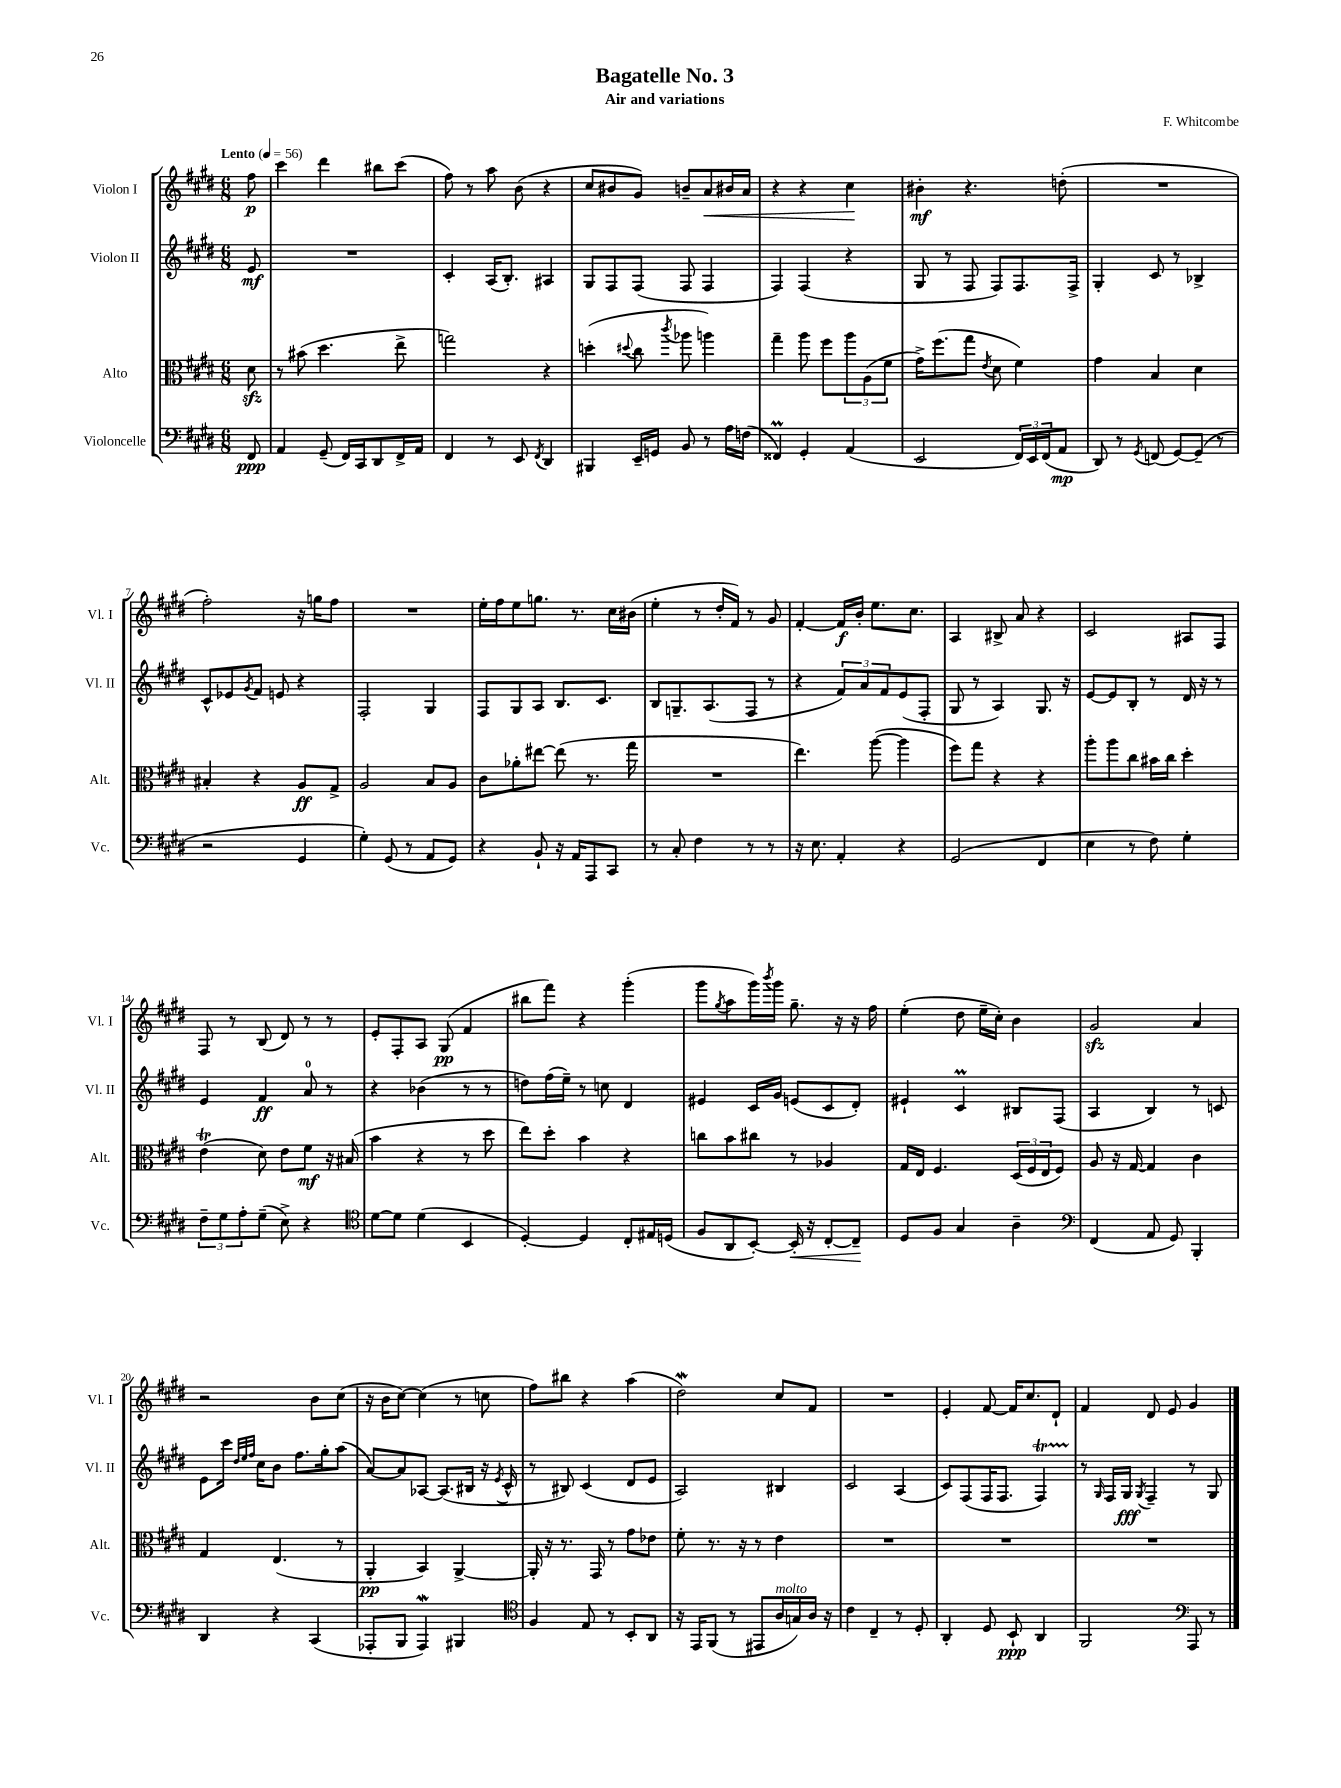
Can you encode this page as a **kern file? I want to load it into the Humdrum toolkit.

**kern	**kern	**kern	**kern
*staff4	*staff3	*staff2	*staff1
*clefF4	*clefC3	*clefG2	*clefG2
*k[f#c#g#d#]	*k[f#c#g#d#]	*k[f#c#g#d#]	*k[f#c#g#d#]
*M6/8	*M6/8	*M6/8	*M6/8
*MM56	*MM56	*MM56	*MM56
8FF#/	8d#\	8e/	8ff#\
=	=	=	=
4AA/	8r	2.r	4ccc#\
.	(8b#\	.	.
(8GG#~/	4.dd#\	.	4ddd#\
16FF#/LL)	.	.	.
16CC#/J	.	.	.
8DD#/	.	.	8bb#\L
16FF#^/L	8ee^\	.	(8ccc#\J
16AA/JJ	.	.	.
=	=	=	=
4FF#/	2gg\)	4c#'/	8ff#\)
.	.	.	8r
8r	.	(16A/LK	8aa\
.	.	8.B'/J)	.
8EE/	.	.	(8b\
8qFF#/	.	.	.
4DD#/	4r	4A#/	4r
=	=	=	=
4BBB#/	(4dd'\	8G#/L	8cc#/L
.	.	8F#/	8b#/
.	8qqdd#/	.	.
16EE~/LL	8cc#\	(8F#/J	8g#/J)
16GG/JJ	.	.	.
.	8qccc#/	.	.
8BB/	8aa-\	8F#/	8b~/L
8r	4aa\)	4F#/	8a/
16A\LL	.	.	16b#/L
(16F\JJ	.	.	16a/JJ
=	=	=	=
4FF##/)	4gg#~\	4F#/)	4r
4GG#'/	8aa\	(4F#/	4r
.	8ff#\L	.	.
(4AA/	12aa\	4r	4cc#\
.	(12A\	.	.
.	12f#\J	.	.
=	=	=	=
2EE/	16g#^\LK)	8G#/	4b#'\
.	(8.ff#\	.	.
.	.	8r	.
.	8gg#\J	8F#/	4.r
.	8qe/	.	.
.	8d#\	8F#/L)	.
24FF#/LL)	4f#\)	8.F#/	.
24EE/	.	.	.
(24FF#/J	.	.	.
8AA/J	.	.	(8dd'\
.	.	16F#^/Jk	.
=	=	=	=
8DD#/)	4g#\	4G#'/	2.r
8r	.	.	.
8qGG#/	.	.	.
(8FF/	4B/	8c#/	.
[8GG#/L)	.	8r	.
(8GG#~/]J	4d#\	4B-^/	.
8r	.	.	.
=	=	=	=
2r	4B#'/	8c#^^/L	2ff#'\)
.	.	8e-/	.
.	.	8qg#/	.
.	4r	8f#/J	.
.	.	8e/	.
4GG#/	8A/L	4r	16r
.	.	.	16gg\LK
.	8G#^/J	.	8ff#\J
=	=	=	=
4G#'\)	2A/	2F#'/	2.r
(8GG#/	.	.	.
8r	.	.	.
8AA/L	8B/L	4G#/	.
8GG#/J)	8A/J	.	.
=	=	=	=
4r	8c#\L	8F#/L	16ee'\LL
.	.	.	16ff#\J
.	8a-'\	8G#/	8ee\
8BB`/	[8ee#\J	8A/J	8.gg\J
16r	(8ee#\]	8.B/L	.
16AA/LK	.	.	8.r
8AAA/	8.r	.	.
.	.	8.c#/J	.
8CC#/J	.	.	16cc#\LL
.	16gg#\	.	(16b#\JJ
=	=	=	=
8r	2.r	8B/L	4ee'\
8C#'/	.	8.G~/	.
4F#\	.	.	8r
.	.	(8.A/	.
.	.	.	16dd#'/LL
.	.	.	16f#/JJ)
8r	.	8F#/J	8r
8r	.	8r	8g#/
=	=	=	=
16r	4.ee\)	4r	[4f#'/
8.E\	.	.	.
4AA'/	.	12f#/L)	16f#/]LL
.	.	.	16b'/JJ
.	.	12a/	.
.	([8aa\	.	8.ee\L
.	.	12f#/	.
4r	4aa\]	(8e/	.
.	.	.	8.cc#\J
.	.	8F#'/J	.
=	=	=	=
(2GG#/	8ff#\L)	8G#/	4A/
.	8gg#\J	8r	.
.	4r	4A/)	8B#^/
.	.	.	8a/
4FF#/	4r	8.G#/	4r
.	.	16r	.
=	=	=	=
4E\	8aa'\L	[8e/L	2c#/
.	8aa\	8e/]	.
8r	8cc#\J	8B'/J	.
8F#\)	16b#\LL	8r	.
.	16cc#\JJ	.	.
4G#'\	4dd#'\	16d#/	8A#/L
.	.	16r	.
.	.	8r	8F#/J
=	=	=	=
12F#~\L	(4e\	4e/	8F#/
12G#\	.	.	.
.	.	.	8r
12A'\	.	.	.
(8G#~\J	8d#\)	4f#/	(8B/
8E^\)	8e\L	.	8d#/)
4r	8f#\J	8a/	8r
.	16r	8r	8r
.	(16B#/	.	.
=	=	=	=
*clefC4	*	*	*
[8d#\L	4b\	4r	8e'/L
8d#\]J	.	.	8F#'/
(4d#\	4r	(4b-\	8A/J
.	.	.	(8G#/
4BB/	8r	8r	4f#/
.	8dd#\	8r	.
=	=	=	=
[4D#'/)	8ee\L)	8dd\L)	8bb#\L
.	8dd#'\J	(16ff#\L	8fff#\J)
.	.	16ee~\JJ)	.
4D#/]	4b\	8r	4r
.	.	8cc\	.
8C#'/L	4r	4d#/	(4ggg#'\
16E#/L	.	.	.
(16D/JJ	.	.	.
=	=	=	=
8F#/L	8cc\L	4e#/	8ggg#\L
.	.	.	8qgg#/
8AA/	8b\	.	8aa\
[8BB'/J)	8cc#\J	16c#/LL	16ggg#\L)
.	.	.	8qbbb/
.	.	16g#/JJ	16ggg#\JJ
16BB'/]	8r	(8e/L	8.gg#~\
16r	.	.	.
[8C#'/L	4A-/	8c#/	.
.	.	.	16r
8C#~/]J	.	8d#'/J)	16r
.	.	.	16ff#\
=	=	=	=
8D#/L	16G#/LL	4e#`/	(4ee'\
.	16E/JJ	.	.
8F#/J	4.F#/	.	.
4G#/	.	4c#/	8dd#\
.	.	.	16ee~\LL
.	.	.	16cc#'\JJ)
4A~\	(24D#/LL	8B#/L	4b\
.	24F#/	.	.
.	24E/J	.	.
.	8F#/J)	(8F#/J	.
=	=	=	=
*clefF4	*	*	*
(4FF#/	8A/	4A/	2g#/
.	16r	.	.
.	[16G#/	.	.
8AA/	4G#/]	4B/)	.
8GG#/)	.	.	.
4BBB'/	4c#\	8r	4a/
.	.	8c/	.
=	=	=	=
4DD#/	4G#/	8e\L	2r
.	.	16ccc#\Jk	.
.	.	32qqdd#/LLL	.
.	.	32qqee/	.
.	.	32qqff#/JJJ	.
.	.	16cc#\LK	.
4r	(4.E/	8b\J	.
.	.	8.ff#\L	.
(4CC#/	.	.	8b\L
.	.	16gg#'\k	.
.	8r	(8aa\J	(8cc#\J
=	=	=	=
8AAA-'/L	4AA'/	[8a/L)	16r
.	.	.	16b\LK
8BBB/J	.	8a/]	[8cc#\J)
4AAA-/)	4BB/)	[8A-/J	(4cc#\]
.	.	(8.A-/]L	.
4BBB#/	[4AA^/	.	8r
.	.	16B#/Jk	.
.	.	16r	8cc\
.	.	8qe/	.
.	.	16c#^^/	.
=	=	=	=
*clefC4	*	*	*
4F#/	16AA'/]	8r	8ff#\L)
.	16r	.	.
.	8.r	8B#/)	8bb#\J
8E/	.	(4c#/	4r
.	16GG#/	.	.
8r	8r	.	.
8BB'/L	8g#\L	8d#/L	(4aa\
8AA/J	8e-\J	8e/J	.
=	=	=	=
16r	8f#'\	2A/)	2dd#\)
16EE/LK	.	.	.
(8FF#/J	8.r	.	.
8r	.	.	.
.	16r	.	.
8EE#/L	8r	.	.
16A/L	4e\	4B#/	8cc#/L
16G/)	.	.	.
16A/JJ	.	.	8f#/J
16r	.	.	.
=	=	=	=
4c#\	2.r	2c#/	2.r
4C#~/	.	.	.
8r	.	(4A/	.
8D#'/	.	.	.
=	=	=	=
4AA'/	2.r	8c#/L)	4e'/
.	.	(8F#/	.
8D#/	.	16F#/K	[8f#/
.	.	8.F#/J	.
8BB`/	.	.	16f#/]LK
.	.	.	8.cc#/
4AA/	.	4F#/)	.
.	.	.	8d#`/J
=	=	=	=
2FF#/	2.r	8r	4f#/
.	.	16qqG#/	.
.	.	16F#/LL	.
.	.	16G#/JJ	.
.	.	8qG#/	.
.	.	4F#~/	8d#/
.	.	.	8e/
*clefF4	*	*	*
8AAA/	.	8r	4g#/
8r	.	8G#/	.
==	==	==	==
*-	*-	*-	*-
